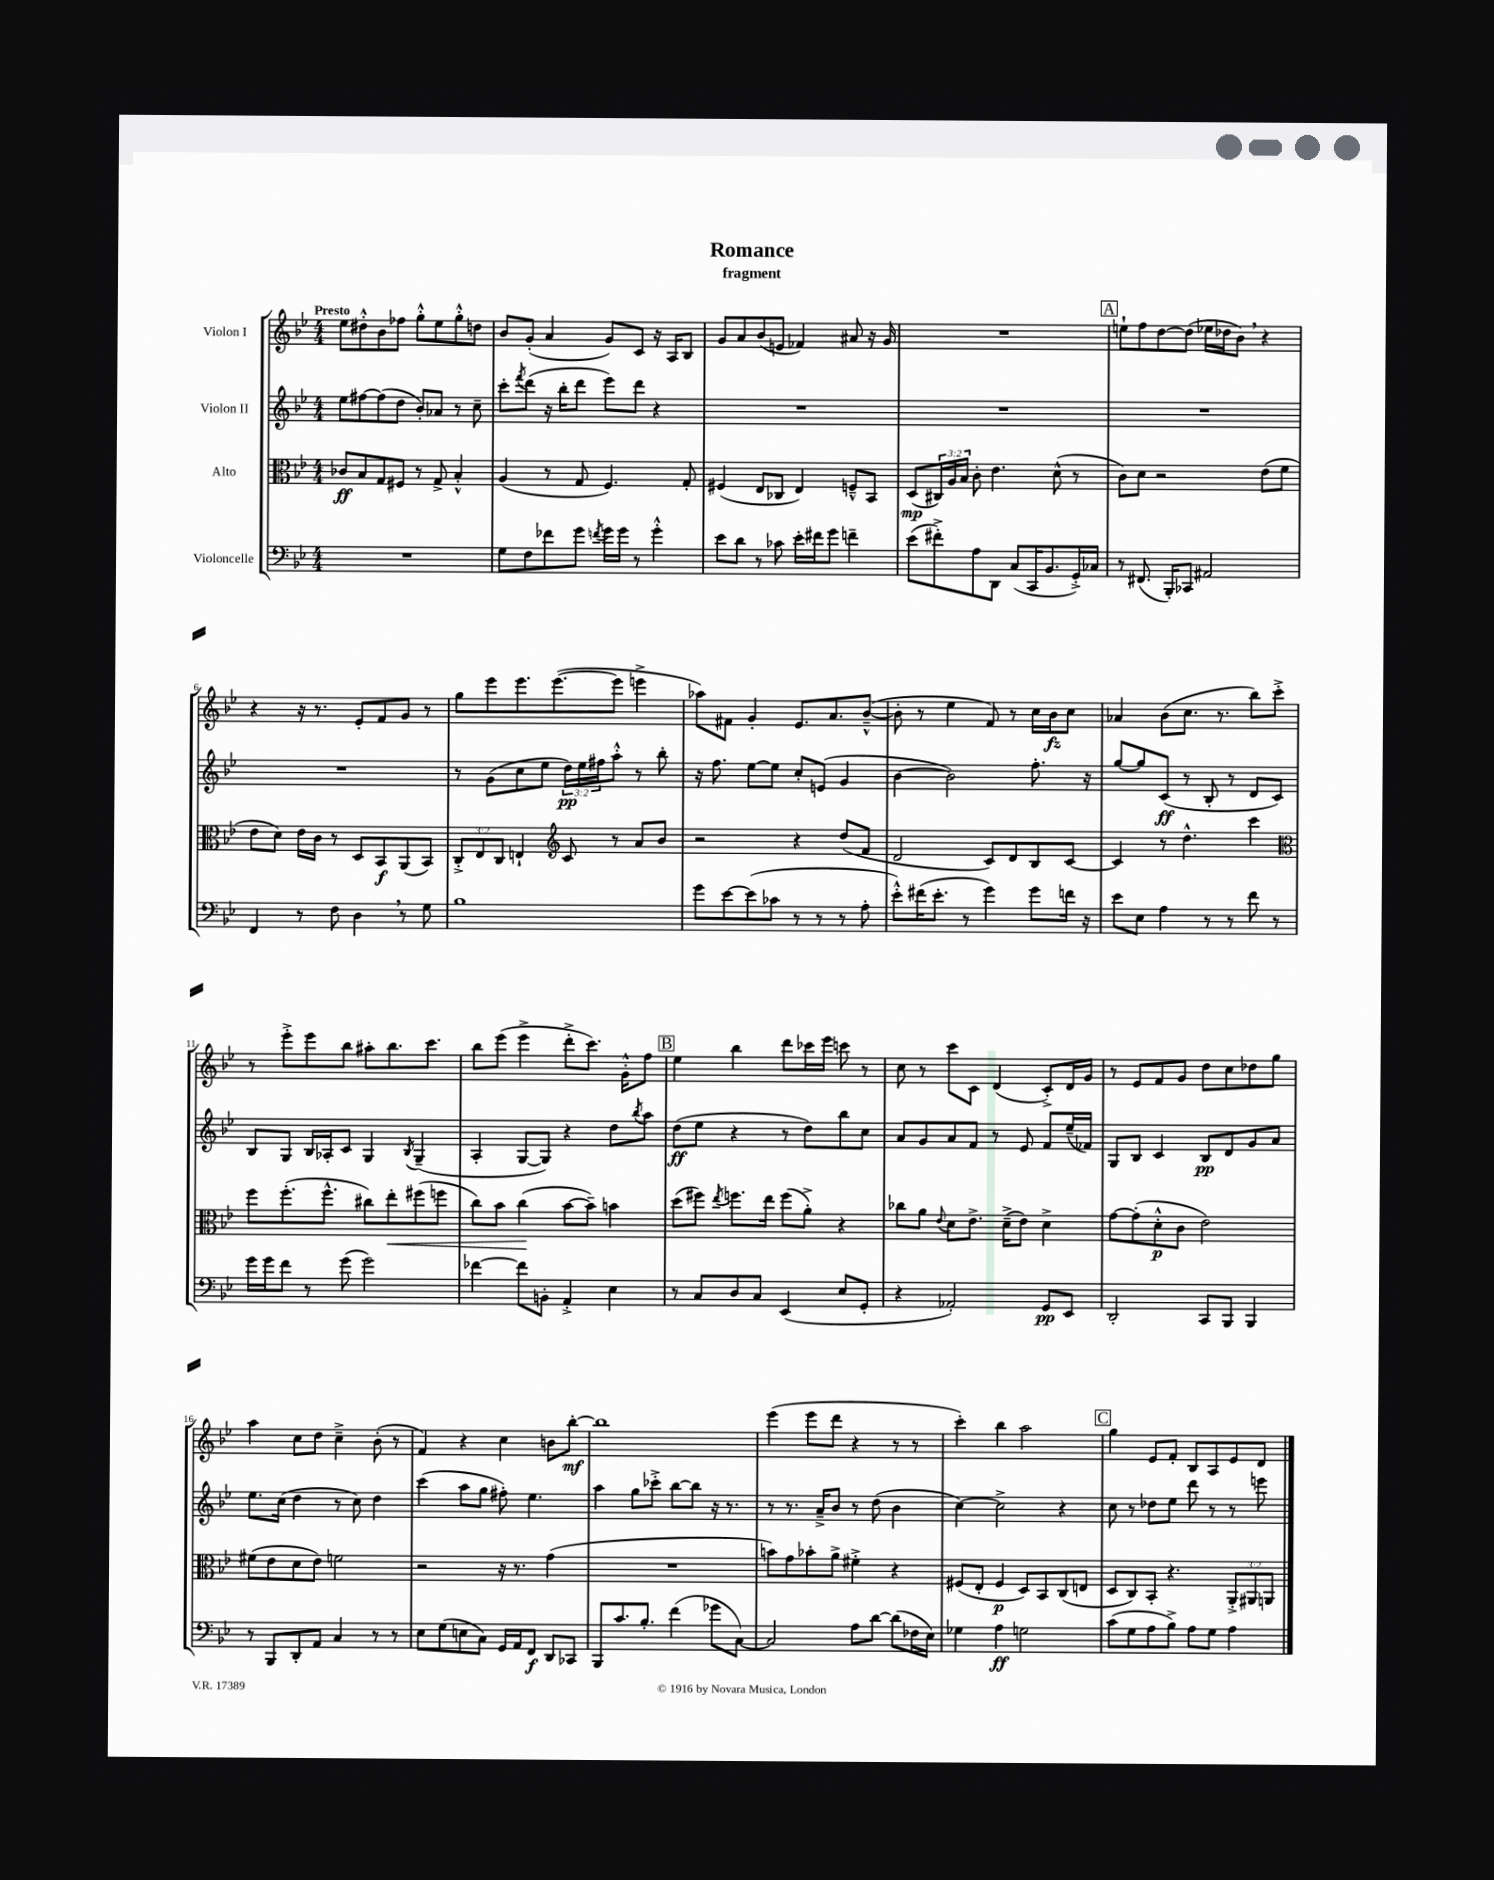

**kern	**dynam	**kern	**dynam	**kern	**dynam	**kern	**dynam
*part4	*part4	*part3	*part3	*part2	*part2	*part1	*part1
*staff4	*staff4	*staff3	*staff3	*staff2	*staff2	*staff1	*staff1
*I"Violoncelle	*	*I"Alto	*	*I"Violon II	*	*I"Violon I	*
*clefF4	*	*clefC3	*	*clefG2	*	*clefG2	*
*k[b-e-]	*	*k[b-e-]	*	*k[b-e-]	*	*k[b-e-]	*
*M4/4	*	*M4/4	*	*M4/4	*	*M4/4	*
=1	=1	=1	=1	=1	=1	=1	=1
!	!	!	!	!	!	!LO:TX:a:B:t=Presto	!
1r	.	8c-X/L	ff	8ee-\L	.	8ee-\L	.
.	.	8B-/	.	[8ff#X\	.	8dd#X'^^\	.
.	.	8G/	.	(8ff#\]	.	8b-\	.
.	.	8F#X/J	.	8dd\J	.	8ff-X\J	.
.	.	8r	.	8b-'/L)	.	8gg'^^\L	.
.	.	8G^/	.	8a-X/J	.	8ee-\	.
.	.	4B-'^^/	.	8r	.	8gg'^^\	.
.	.	.	.	8cc~\	.	8ddn\J	.
=2	=2	=2	=2	=2	=2	=2	=2
8G\L	.	(4A/	.	8ccc'\L	.	8b-/L	.
.	.	.	.	8qfff/	.	.	.
8F\	.	.	.	(8ddd\J	.	(8g'/J	.
8f-X\	.	8r	.	16r	.	4a/	.
.	.	.	.	16bb-'\KL	.	.	.
8g\J	.	8G/	.	8ddd\J	.	.	.
8qfn/	.	.	.	.	.	.	.
16g\LL	.	4.F/)	.	8eee-\L)	.	8g/L)	.
16g\JJ	.	.	.	.	.	.	.
8r	.	.	.	8ddd\J	.	8c/J	.
4g'^^\	.	.	.	4r	.	16r	.
.	.	.	.	.	.	16A/KL	.
.	.	8G'/	.	.	.	8B-/J	.
=3	=3	=3	=3	=3	=3	=3	=3
8e-\L	.	(4F#X/	.	1r	.	8g/L	.
8d\J	.	.	.	.	.	8a/	.
8r	.	8E-/L	.	.	.	(8b-/	.
8c-X\	.	8C-X/J	.	.	.	8en/J	.
16e-'\LL	.	4E-/)	.	.	.	4f-X/)	.
16f#X\J	.	.	.	.	.	.	.
8g\J	.	.	.	.	.	.	.
4fn~\	.	8Fn~^^/L	.	.	.	8a#X/	.
.	.	8BB-/J	.	.	.	16r	.
.	.	.	.	.	.	16g/	.
=4	=4	=4	=4	=4	=4	=4	=4
(8e-\L	.	(8D/L	mp	1r	.	1r	.
8f#X'^\)	.	24C#X/L)	.	.	.	.	.
.	.	24A/	.	.	.	.	.
.	.	24B-/JJ	.	.	.	.	.
8A\	.	8c'\	.	.	.	.	.
8DD\J	.	4.e-\	.	.	.	.	.
(8C/L	.	.	.	.	.	.	.
16CC/K	.	.	.	.	.	.	.
8.BB-/	.	.	.	.	.	.	.
.	.	(8d^^\	.	.	.	.	.
16GG'^/L)	.	8r	.	.	.	.	.
16C-X/JJ	.	.	.	.	.	.	.
!!LO:REH:place=s1:t=A
=5	=5	=5	=5	=5	=5	=5	=5
8r	.	8c\L)	.	1r	.	8een`\L	.
(8.FF#X/	.	8d\J	.	.	.	8ff\	.
.	.	2r	.	.	.	[8dd\	.
16BBB-'/KL)	.	.	.	.	.	.	.
8CC-X/J	.	.	.	.	.	(8dd\J]	.
2AA#X/	.	.	.	.	.	16ee-X\LL	.
.	.	.	.	.	.	16dd-X\J	.
.	.	.	.	.	.	8b-,\J)	.
.	.	(8e-\L	.	.	.	4r	.
.	.	8f\J	.	.	.	.	.
!!LO:LB:g=z
=6	=6	=6	=6	=6	=6	=6	=6
4FF/	.	8e-\L	.	1r	.	4r	.
.	.	8d\J)	.	.	.	.	.
8r	.	16e-\LL	.	.	.	16r	.
.	.	16c\JJ	.	.	.	8.r	.
8F\	.	8r	.	.	.	.	.
4D,\	.	8D/L	.	.	.	8e-'/L	.
.	.	8BB-/	f	.	.	8f/	.
8r	.	(8AA/	.	.	.	8g/J	.
8G\	.	8BB-/J)	.	.	.	8r	.
=7	=7	=7	=7	=7	=7	=7	=7
1B-	.	12C'^/L	.	8r	.	8gg\L	.
.	.	12E-/	.	.	.	.	.
.	.	.	.	(8g\L	.	8eee-\	.
.	.	12C/J	.	.	.	.	.
.	.	4En`/	.	8cc\	.	8.eee-\	.
.	.	.	.	8ee-\J	.	.	.
.	.	.	.	.	.	([8.eee-\	.
*	*	*clefG2	*	*	*	*	*
.	.	8c/	.	24dd\LL)	pp	.	.
.	.	.	.	24ee-\	.	.	.
.	.	.	.	24ff#X\J	.	.	.
.	.	8r	.	8aa'^^\J	.	8eee-\J]	.
.	.	8a/L	.	8r	.	4eeen^\	.
.	.	8b-/J	.	8bb-'\	.	.	.
=8	=8	=8	=8	=8	=8	=8	=8
8g\L	.	2r	.	16r	.	8aa-X\L)	.
.	.	.	.	8.ff\	.	.	.
[8e-\	.	.	.	.	.	8f#X\J	.
(8e-\]	.	.	.	[8ee-\L	.	4g'/	.
8c-X\J	.	.	.	8ee-\J]	.	.	.
8r	.	4r	.	8cc'/L	.	8.e-/L	.
8r	.	.	.	(8en/J	.	.	.
.	.	.	.	.	.	8.a/	.
8r	.	(8dd/L	.	4g/	.	.	.
8A'\	.	8f/J	.	.	.	([8b-~^^/J	.
=9	=9	=9	=9	=9	=9	=9	=9
8e-'^^\L)	.	2d/	.	[4b-\	.	8b-'\]	.
(16f#X\K	.	.	.	.	.	8r	.
8.e-'\J	.	.	.	.	.	.	.
.	.	.	.	2b-\])	.	4ee-\	.
8r	.	.	.	.	.	.	.
4g\)	.	8c/L)	.	.	.	8f/)	.
.	.	8d/	.	.	.	8r	.
8g\L	.	8B-/	.	8.ff'\	.	16cc\LL	.
.	.	.	.	.	.	16b-\J	fz
16fn\Jk	.	[8c/J	.	.	.	8cc\J	.
16r	.	.	.	16r	.	.	.
=10	=10	=10	=10	=10	=10	=10	=10
8e-\L	.	4c/]	.	[8gg/L	.	4a-X/	.
8E-\J	.	.	.	8gg/]	.	.	.
4A\	.	8r	.	(8c/J	ff	(8b-\L	.
.	.	4.dd^^\	.	8r	.	8.cc\J	.
8r	.	.	.	8B-'/	.	.	.
.	.	.	.	.	.	8.r	.
8r	.	.	.	8r	.	.	.
8f\	.	4ccc\	.	8d/L	.	8bb-\L)	.
8r	.	.	.	8c/J)	.	8ccc'^\J	.
!!LO:LB:g=z
=11	=11	=11	=11	=11	=11	=11	=11
*	*	*clefC3	*	*	*	*	*
16g\LL	.	8ff\L	.	8B-/L	.	8r	.
16g\J	.	.	.	.	.	.	.
8f\J	.	(8.ff'\	.	8G/J	.	8eee-'^\L	.
8r	.	.	.	16B-/LL	.	8eee-\	.
.	.	8.ff^^\J	.	16A-X'/J	.	.	.
(8g\	.	.	.	8c/J	.	8bb-\J	.
2g\)	.	8cc#X\L)	.	4G/	.	8aa#X'\L	.
!	!	!	!LO:HP:b	!	!	!	!
.	.	8ee-'\	<	.	.	8.bb-\	.
.	.	.	.	8qB-/	.	.	.
.	.	(8ff#X\	.	(4G~/	.	.	.
.	.	.	.	.	.	8.ccc\J	.
.	.	8ffn\J	.	.	.	.	.
=12	=12	=12	=12	=12	=12	=12	=12
[4f-X\	.	8cc\L)	.	4A'/	.	8bb-\L	.
.	.	8b-\J	.	.	.	(8eee-\J	.
8f-\L]	.	(4cc\	.	[8G/L	.	4eee-^\	.
8BBn'\J	.	.	.	8G/J])	.	.	.
4AA'^/	.	[8b-\L	[	4r	.	8ddd'^\L	.
.	.	8b-~\J])	.	.	.	8.ccc\J)	.
4E-\	.	4bn\	.	8dd\L	.	.	.
.	.	.	.	.	.	16g'^^\KL	.
.	.	.	.	8qbb-/	.	.	.
.	.	.	.	8aa\J	.	8ff\J	.
!!LO:REH:place=s1:t=B
=13	=13	=13	=13	=13	=13	=13	=13
8r	.	(8dd\L	.	(8dd\L	ff	4ee-\	.
8C/L	.	8ff#X\J)	.	8ee-\J	.	.	.
.	.	8qee-/	.	.	.	.	.
8D/	.	8.ffn\L	.	4r	.	4bb-\	.
8C/J	.	.	.	.	.	.	.
.	.	16ee-\Jk	.	.	.	.	.
(4EE-/	.	(8ff\L	.	8r	.	8ddd\L	.
.	.	8a'^\J)	.	8dd\L)	.	16ccc-X\L	.
.	.	.	.	.	.	16eee-\JJ	.
8E-/L	.	4r	.	8bb-\	.	8cccn\	.
8GG'/J	.	.	.	8cc\J	.	8r	.
=14	=14	=14	=14	=14	=14	=14	=14
4r	.	8cc-X\L	.	8a/L	.	8cc\	.
.	.	8a\J	.	8g/	.	8r	.
.	.	8qqe-/	.	.	.	.	.
2AA-X'/)	.	8d\L	.	8a/	.	8ccc\L	.
.	.	8.e-^\J	.	8f/J	.	8c\J	.
.	.	.	.	8r	.	(4d/	.
.	.	(16d~^\KL	.	.	.	.	.
.	.	8e-\J)	.	8e-/	.	.	.
8GG/L	pp	4d^\	.	8f/L	.	8c'^/L)	.
8EE-/J	.	.	.	(16ee-~/L	.	16d/L	.
.	.	.	.	16f-X/JJ)	.	16g/JJ	.
=15	=15	=15	=15	=15	=15	=15	=15
2DD'/	.	[8g\L	.	8G/L	.	8r	.
.	.	(8g'\]	.	8B-/J	.	8e-/L	.
.	.	8d'^^\	p	4c/	.	8f/	.
.	.	8c\J	.	.	.	8g/J	.
8CC/L	.	2e-\)	.	8B-/L	pp	8dd\L	.
8BBB-/J	.	.	.	8d/	.	8cc\	.
4BBB-/	.	.	.	8g/	.	8dd-X\	.
.	.	.	.	8a/J	.	8gg\J	.
!!LO:LB:g=z
=16	=16	=16	=16	=16	=16	=16	=16
8r	.	(8f#X\L	.	8.ee-\L	.	4aa\	.
8BBB-/L	.	8e-\	.	.	.	.	.
.	.	.	.	(16cc\Jk	.	.	.
8DD'/	.	8d\	.	4dd\	.	8cc\L	.
8AA/J	.	8e-\J)	.	.	.	8dd\J	.
4C/	.	2fn\	.	8r	.	4cc~^\	.
.	.	.	.	8cc\)	.	.	.
8r	.	.	.	4dd\	.	(8b-'\	.
8r	.	.	.	.	.	8r	.
=17	=17	=17	=17	=17	=17	=17	=17
8E-\L	.	2r	.	(4ccc\	.	4f/)	.
(8G\	.	.	.	.	.	.	.
8En\	.	.	.	8aa\L	.	4r	.
8C\J)	.	.	.	8gg\J	.	.	.
16GG/LL	.	16r	.	8ff#X'\)	.	4cc\	.
16AA/J	.	8.r	.	.	.	.	.
8FF/J	f	.	.	4.ee-\	.	.	.
8DD/L	.	(4g\	.	.	.	8bn\L	.
8CC-X/J	.	.	.	.	.	[8bb-'\J	mf
=18	=18	=18	=18	=18	=18	=18	=18
8BBB-/L	.	1r	.	4aa\	.	1bb-]	.
8.c/	.	.	.	.	.	.	.
.	.	.	.	8gg\L	.	.	.
8.B-'/J	.	.	.	.	.	.	.
.	.	.	.	8ccc-X'^\J	.	.	.
(4f\	.	.	.	[8bb-\L	.	.	.
.	.	.	.	8bb-\J]	.	.	.
8g-X\L	.	.	.	16r	.	.	.
.	.	.	.	8.r	.	.	.
[8C\J)	.	.	.	.	.	.	.
=19	=19	=19	=19	=19	=19	=19	=19
2C/]	.	8bn\L)	.	8r	.	(4eee-\	.
.	.	8g\	.	8.r	.	.	.
.	.	8b-X'\	.	.	.	8eee-\L	.
.	.	.	.	16a~^/KL	.	.	.
.	.	8a^\J	.	8b-/J	.	8ddd\J	.
8A\L	.	4f#X'^\	.	8r	.	4r	.
[8d\J	.	.	.	(8dd\	.	.	.
(8d\L]	.	4r	.	4b-\	.	8r	.
16F-X\L	.	.	.	.	.	8r	.
16E-\JJ)	.	.	.	.	.	.	.
=20	=20	=20	=20	=20	=20	=20	=20
4G-X\	.	(8F#X/L	.	[4cc\)	.	4ccc'\)	.
.	.	8E-'/J	.	.	.	.	.
4A\	ff	4F#/	p	2cc^\]	.	4bb-\	.
2Gn\	.	8D/L)	.	.	.	2aa\	.
.	.	8BB-/	.	.	.	.	.
.	.	(8C/	.	4r	.	.	.
.	.	8En/J	.	.	.	.	.
!!LO:REH:place=s1:t=C
=21	=21	=21	=21	=21	=21	=21	=21
(8c\L	.	8D/L	.	8cc\	.	4gg\	.
8G\	.	8C/)	.	8r	.	.	.
8A\	.	8BB-'/J	.	8dd-X\L	.	8e-/L	.
8B-^\J)	.	4.r	.	8ee-\J	.	8f'/J	.
8A\L	.	.	.	8ddd\	.	8B-/L	.
8G\J	.	.	.	8r	.	8A/	.
4A\	.	12AA'^/L	.	8r	.	8e-/	.
.	.	12AA#X/	.	.	.	.	.
.	.	.	.	8eeen\	.	8d/J	.
.	.	12AAn/J	.	.	.	.	.
==	==	==	==	==	==	==	==
*-	*-	*-	*-	*-	*-	*-	*-
